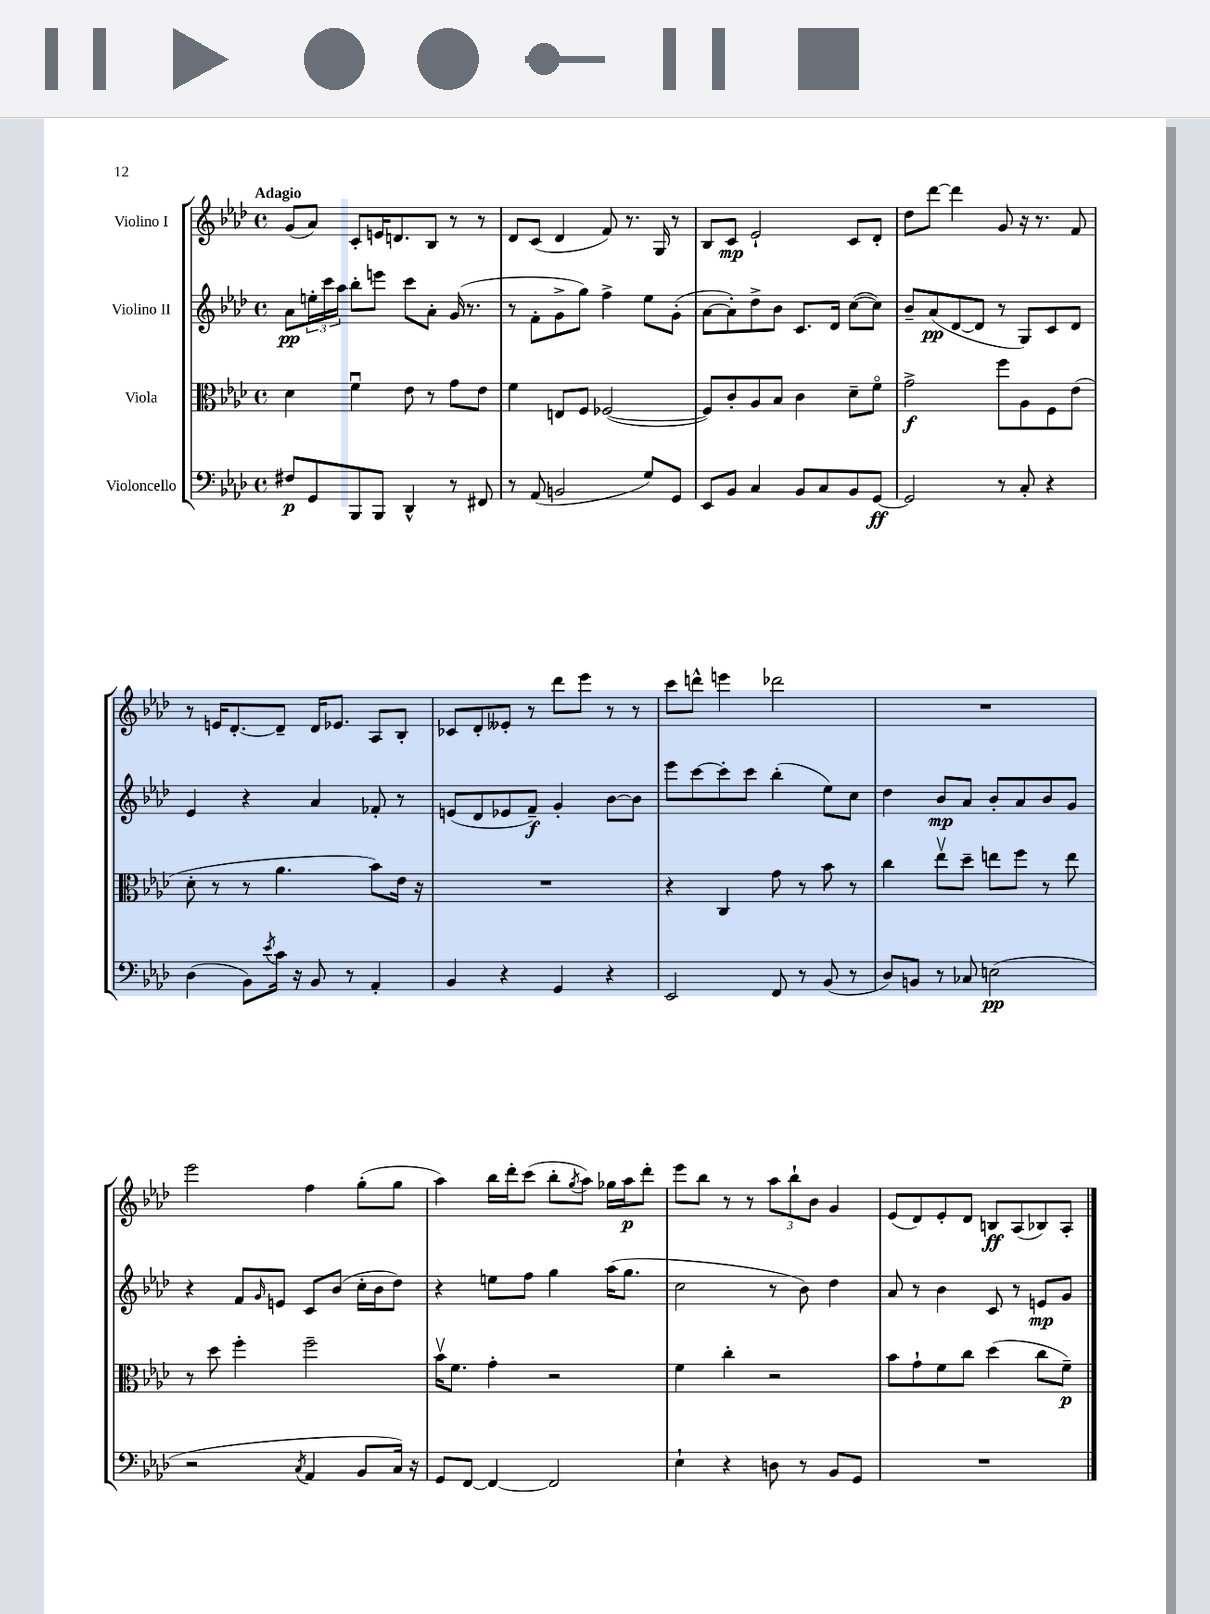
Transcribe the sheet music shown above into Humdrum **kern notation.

**kern	**dynam	**kern	**dynam	**kern	**dynam	**kern	**dynam
*part4	*part4	*part3	*part3	*part2	*part2	*part1	*part1
*staff4	*staff4	*staff3	*staff3	*staff2	*staff2	*staff1	*staff1
*I"Violoncello	*	*I"Viola	*	*I"Violino II	*	*I"Violino I	*
*clefF4	*	*clefC3	*	*clefG2	*	*clefG2	*
*k[b-e-a-d-]	*	*k[b-e-a-d-]	*	*k[b-e-a-d-]	*	*k[b-e-a-d-]	*
*M4/4	*	*M4/4	*	*M4/4	*	*M4/4	*
*met(c)	*	*met(c)	*	*met(c)	*	*met(c)	*
=1	=1	=1	=1	=1	=1	=1	=1
!	!	!	!	!	!	!LO:TX:a:B:t=Adagio	!
8F#X/L	p	4d-\	.	8a-\L	pp	(8g/L	.
8GG/	.	.	.	24een'\L	.	8a-/J)	.
.	.	.	.	24ccc\	.	.	.
.	.	.	.	24aa-\JJ	.	.	.
8BBB-/	.	4fu\	.	8bb-'\L	.	8c'/L	.
8BBB-/J	.	.	.	8eeen\J	.	16en/K	.
.	.	.	.	.	.	8.dn/	.
4DD-^^/	.	8e-\	.	8ccc\L	.	.	.
.	.	8r	.	8a-'\J	.	8B-/J	.
8r	.	8g\L	.	(16g/	.	8r	.
.	.	.	.	8.r	.	.	.
8FF#X/	.	8e-\J	.	.	.	8r	.
=2	=2	=2	=2	=2	=2	=2	=2
8r	.	4f\	.	8r	.	8d-/L	.
(8AA-/	.	.	.	8f'\L	.	(8c/J	.
2BBn/	.	8En/L	.	8g^\	.	4d-/	.
.	.	8F/J	.	8gg\J)	.	.	.
.	.	([2F-X/	.	4ff^\	.	8f/)	.
.	.	.	.	.	.	8.r	.
8G/L)	.	.	.	8ee-\L	.	.	.
.	.	.	.	.	.	16G/	.
8GG/J	.	.	.	(8g'\J	.	8r	.
=3	=3	=3	=3	=3	=3	=3	=3
8EE-/L	.	8F-/L])	.	[8a-\L	.	8B-/L	.
8BB-/J	.	8c'/	.	8a-'\])	.	8c/J	mp
4C/	.	8A-/	.	8dd-^\	.	2e-`/	.
.	.	8B-/J	.	8b-\J	.	.	.
8BB-/L	.	4c\	.	8.c/L	.	.	.
8C/	.	.	.	.	.	.	.
.	.	.	.	16d-/Jk	.	.	.
8BB-/	.	8d-~\L	.	([8cc\L	.	8c/L	.
[8GG/J	ff	8f\J	.	8cc\J])	.	8d-'/J	.
=4	=4	=4	=4	=4	=4	=4	=4
2GG/]	.	2g^\	f	8b-~/L	.	8dd-\L	.
.	.	.	.	(8a-/	pp	[8ddd-\J	.
.	.	.	.	[8d-/	.	4ddd-\]	.
.	.	.	.	8d-/J]	.	.	.
8r	.	8ff\L	.	8r	.	8g/	.
8C'/	.	8A-\	.	8G/L)	.	16r	.
.	.	.	.	.	.	8.r	.
4r	.	8F\	.	8c/	.	.	.
.	.	(8e-\J	.	8d-/J	.	8f/	.
!!LO:LB:g=z
=5	=5	=5	=5	=5	=5	=5	=5
(4D-\	.	8d-'\	.	4e-/	.	8r	.
.	.	8r	.	.	.	16en/KL	.
.	.	.	.	.	.	[8.d-'/	.
8BB-\L)	.	8r	.	4r	.	.	.
8qe-/	.	.	.	.	.	.	.
16c\Jk	.	4.a-\	.	.	.	8d-~/J]	.
16r	.	.	.	.	.	.	.
8BB-/	.	.	.	4a-/	.	16d-/KL	.
.	.	.	.	.	.	8.e-X/J	.
8r	.	.	.	.	.	.	.
4AA-'/	.	8b-\L)	.	8f-X'/	.	8A-/L	.
.	.	16e-\Jk	.	8r	.	8B-'/J	.
.	.	16r	.	.	.	.	.
=6	=6	=6	=6	=6	=6	=6	=6
4BB-/	.	1r	.	(8en/L	.	8c-X/L	.
.	.	.	.	8d-/	.	8d-'/	.
4r	.	.	.	8e-X/	.	8e--X'/J	.
.	.	.	.	8f~/J)	f	8r	.
4GG/	.	.	.	4g'/	.	8ddd-\L	.
.	.	.	.	.	.	8eee-\J	.
4r	.	.	.	[8b-\L	.	8r	.
.	.	.	.	8b-\J]	.	8r	.
=7	=7	=7	=7	=7	=7	=7	=7
2EE-/	.	4r	.	8eee-\L	.	8ccc\L	.
.	.	.	.	[8ccc\	.	8dddn^^\J	.
.	.	4C/	.	8ccc'\]	.	4eeen\	.
.	.	.	.	8ccc\J	.	.	.
8FF/	.	8g\	.	(4bb-'\	.	2ddd-X\	.
8r	.	8r	.	.	.	.	.
(8BB-/	.	8b-\	.	8ee-\L)	.	.	.
8r	.	8r	.	8cc\J	.	.	.
=8	=8	=8	=8	=8	=8	=8	=8
8D-/L)	.	4cc\	.	4dd-\	.	1r	.
8BBn/J	.	.	.	.	.	.	.
8r	.	8ee-v\L	.	8b-/L	mp	.	.
8C-X/	.	8dd-~\J	.	8a-/J	.	.	.
(2En\	pp	8een\L	.	8b-'/L	.	.	.
.	.	8ff\J	.	8a-/	.	.	.
.	.	8r	.	8b-/	.	.	.
.	.	8ee\	.	8g/J	.	.	.
!!LO:LB:g=z
=9	=9	=9	=9	=9	=9	=9	=9
2r	.	8r	.	4r	.	2eee-\	.
.	.	8dd-\	.	.	.	.	.
.	.	4ff'\	.	8f/L	.	.	.
.	.	.	.	16qqg/	.	.	.
.	.	.	.	8en/J	.	.	.
8qC/	.	.	.	.	.	.	.
4AA-/	.	2ff~\	.	8c/L	.	4ff\	.
.	.	.	.	(8b-/J	.	.	.
8BB-/L	.	.	.	16cc'\LL	.	(8gg'\L	.
.	.	.	.	16b-\J	.	.	.
16C/Jk)	.	.	.	8dd-\J)	.	8gg\J	.
16r	.	.	.	.	.	.	.
=10	=10	=10	=10	=10	=10	=10	=10
8GG/L	.	16b-v\KL	.	4r	.	4aa-\)	.
.	.	8.f\J	.	.	.	.	.
[8FF/J	.	.	.	.	.	.	.
4FF/_	.	4g'\	.	8een\L	.	16bb-\LL	.
.	.	.	.	.	.	16ddd-'\J	.
.	.	.	.	8ff\J	.	(8ccc\J	.
2FF/]	.	2r	.	4gg\	.	8bb-'\L	.
.	.	.	.	.	.	8qgg/	.
.	.	.	.	.	.	8aa-\J)	.
.	.	.	.	(16aa-\KL	.	16gg-X\LL	.
.	.	.	.	8.gg\J	.	16aa-\J	p
.	.	.	.	.	.	8ddd-'\J	.
=11	=11	=11	=11	=11	=11	=11	=11
4E-`\	.	4f\	.	2cc\	.	8eee-\L	.
.	.	.	.	.	.	8bb-\J	.
4r	.	4cc'\	.	.	.	8r	.
.	.	.	.	.	.	8r	.
8Dn\	.	2r	.	8r	.	12aa-\L	.
.	.	.	.	.	.	12bb-`\	.
8r	.	.	.	8b-\)	.	.	.
.	.	.	.	.	.	12b-\J	.
8BB-/L	.	.	.	4dd-\	.	4g/	.
8GG/J	.	.	.	.	.	.	.
=12	=12	=12	=12	=12	=12	=12	=12
1r	.	8b-\L	.	8a-/	.	(8e-/L	.
.	.	8g`\	.	8r	.	8d-/)	.
.	.	8f\	.	4b-\	.	8e-'/	.
.	.	8cc\J	.	.	.	8d-/J	.
.	.	(4dd-\	.	8c/	.	8Bn/L	ff
.	.	.	.	8r	.	(8A-/	.
.	.	8cc\L	.	8en/L	mp	8B-X/)	.
.	.	8f~\J)	p	8g/J	.	8A-'/J	.
==	==	==	==	==	==	==	==
*-	*-	*-	*-	*-	*-	*-	*-
